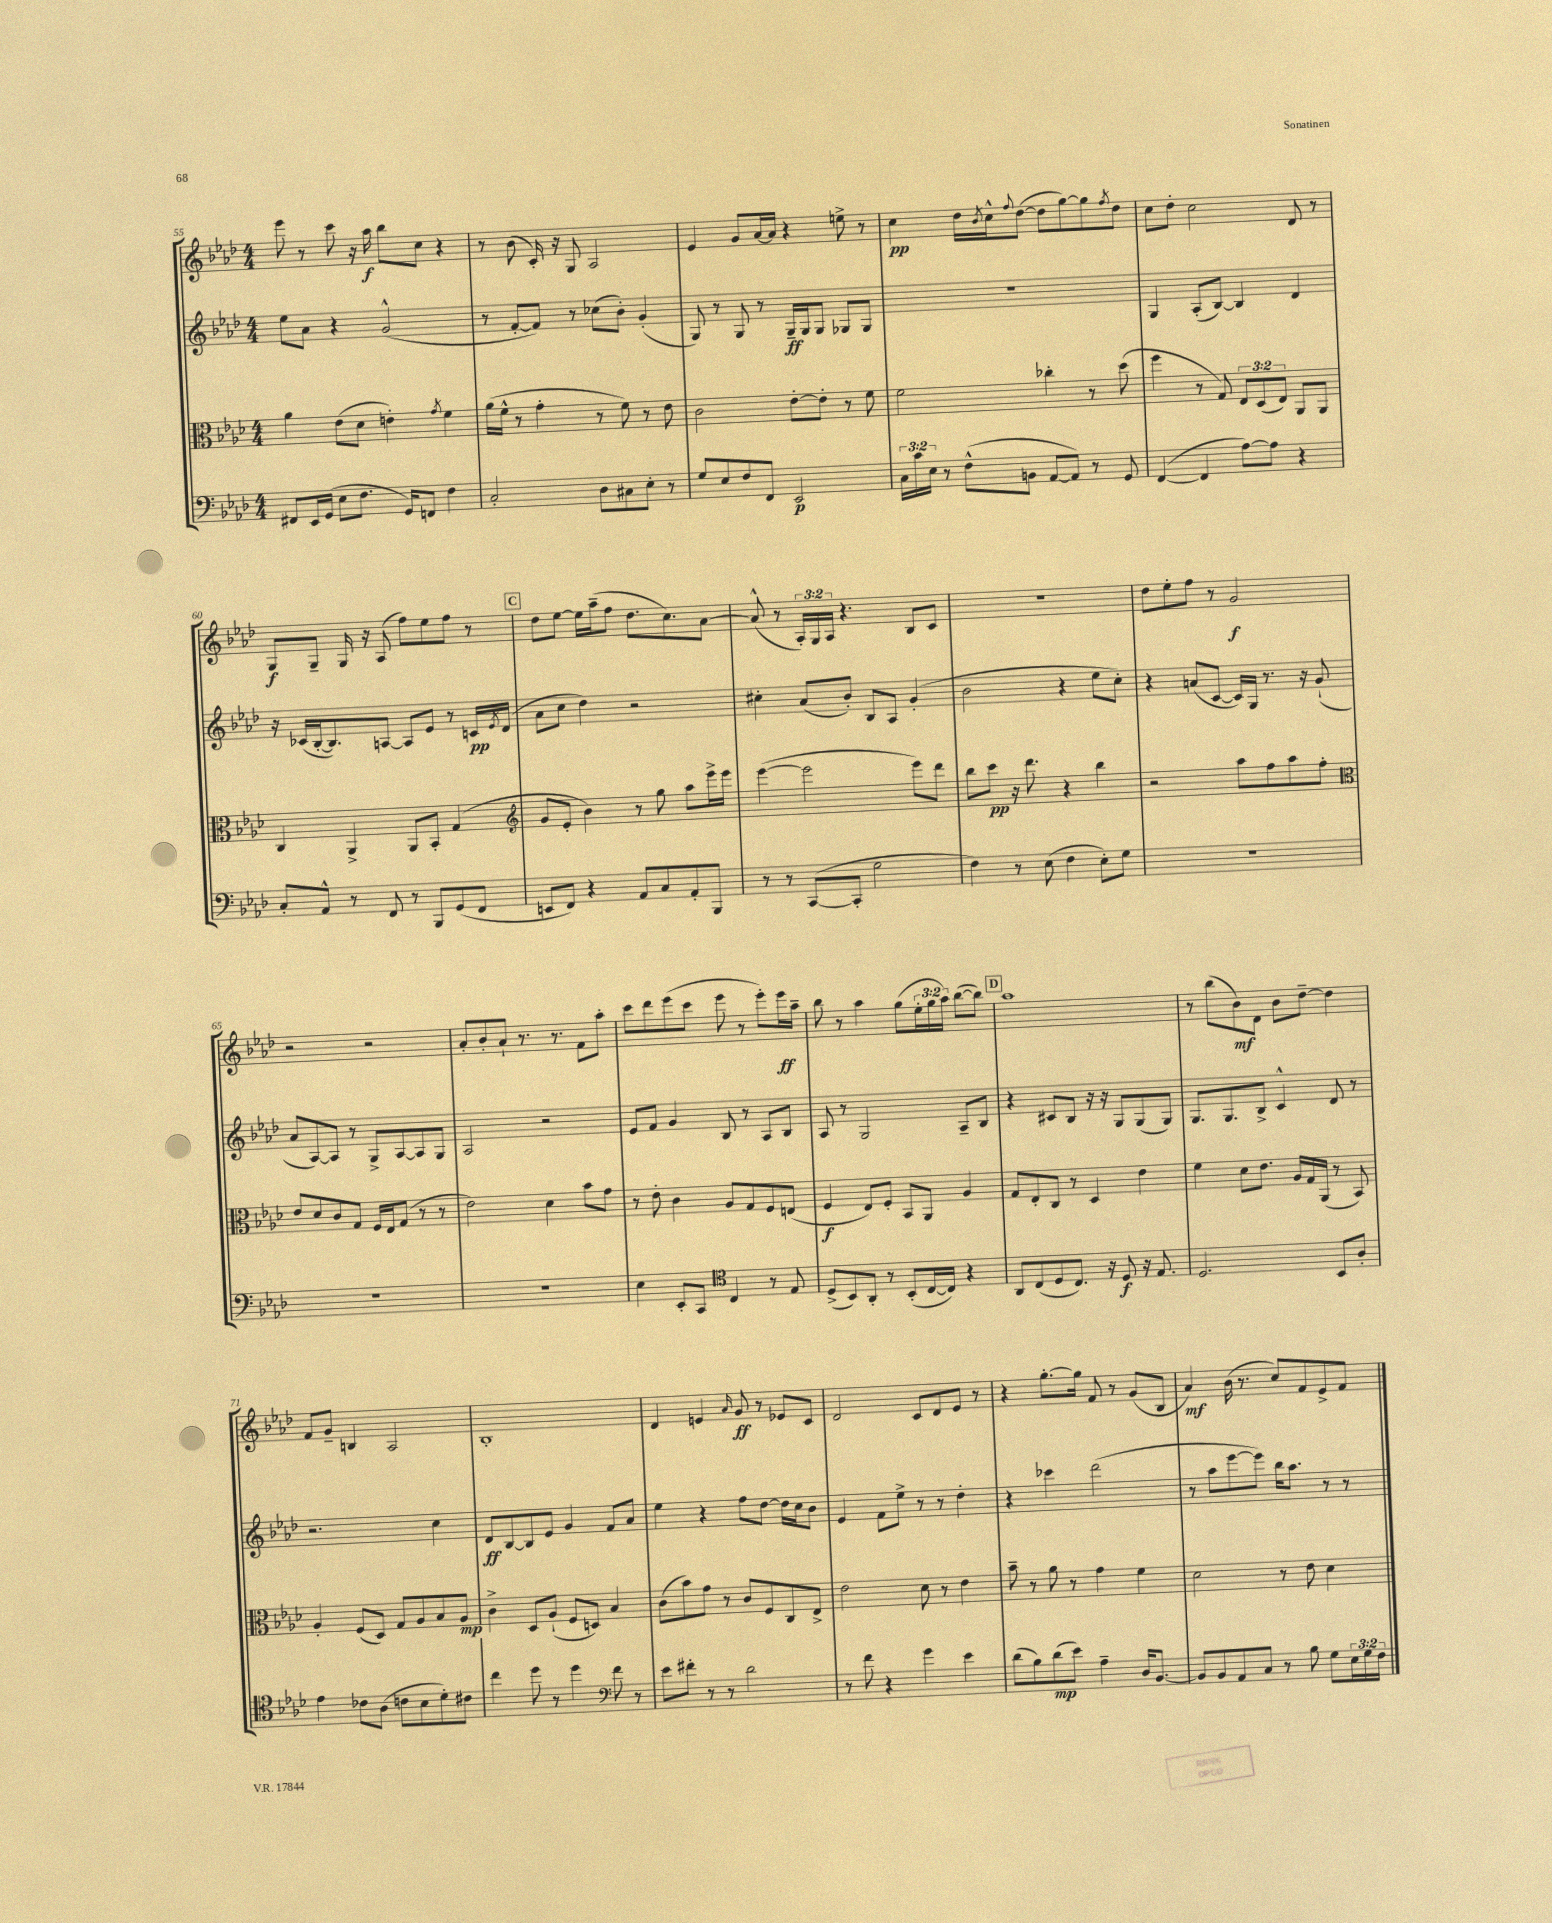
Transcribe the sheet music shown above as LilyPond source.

<<
\new StaffGroup <<
\new Staff = "s0" {
    \clef treble \key aes \major \numericTimeSignature \time 4/4 \override Staff.TupletNumber.text = #tuplet-number::calc-fraction-text
    ees'''8 r8 c'''8 r16 aes''16\f bes''8 c''8 r4 |
    r8 bes'8( c'16-.) r16 g8 aes2 |
    ees'4 g'8 aes'16~ aes'16 r4 e''8-> r8 |
    c''4\pp des''16 \acciaccatura { bes'8 } c''16-^ \appoggiatura { f''8 } des''8~( des''8 g''8~) g''8 \acciaccatura { f''8 } des''8 |
    c''8 des''8-. c''2 des'8 r8 |
    g8\f g8-- g16 r16 aes8( f''8) ees''8 f''8 r8 |
    \mark \markup { \box "C" } des''8 ees''8~ ees''16 aes''16--( f''8 des''8. c''8.) aes'8~ |
    aes'8-^( r8 \tuplet 3/2 { aes16-.) g16 aes16 } r4. bes8 c'8 |
    r1 |
    des''8 ees''8-. f''8 r8 g'2\f |
    r2 r2 |
    aes'8-. bes'8-. aes'8-! r8. r8. f'8 aes''8-. |
    c'''8 des'''8 ees'''8( c'''8 ees'''8 r8 ees'''8-.) ees'''16\ff aes''16-- |
    bes''8 r8 aes''4 g''8( \tuplet 3/2 { ees''16-. g''16 aes''16) } bes''8~( bes''8) |
    \mark \markup { \box "D" } aes''1 |
    r8 bes''8( bes'8\mf) des'8 bes'8 des''8~-- des''4 |
    f'8 g'8-- b4 aes2 |
    bes1-. |
    des'4 e'4 \grace { aes'16 } g'8\ff r8 ees'8 c'8 |
    des'2 c'8 des'8 ees'8 r8 |
    r4 g''8.~-. g''16 f'8 r8 g'8( bes8 |
    aes'4\mf) bes'16( r8. c''8) f'8 ees'8-> f'8 \bar "|." |
}
\new Staff = "s1" {
    \clef treble \key aes \major \numericTimeSignature \time 4/4
    ees''8 aes'8 r4 g'2-^( |
    r8 f'8~-. f'8) r8 ces''8( bes'8-.) g'4-.( |
    g8) r8 g8 r8 g16--\ff g16 g8 ges8 ges8 |
    R1 |
    g4 aes8-.( bes8~) bes4 des'4 |
    r16 ces'16( bes16~-. bes8.) a8~ a8 ees'8 r8 c'16\pp \acciaccatura { ees'8 } des'16( |
    \mark \markup { \box "C" } aes'8 c''8 des''4) r2 |
    cis''4-. aes'8( bes'8-.) bes8 aes8 g'4-.( |
    bes'2 r4 ees''8 c''8-.) |
    r4 a'8( c'8~ c'16) g16 r8. r16 g'8-!( |
    aes'8 aes8~) aes8 r8 g8-> aes8~ aes8 g8 |
    aes2 r2 |
    ees'8 f'8 g'4 bes8 r8 aes8 bes8 |
    aes8 r8 g2 aes8-- bes8 |
    \mark \markup { \box "D" } r4 cis'8 bes8 r16 r16 g8 g8( g8) |
    g8. g8. bes8-> c'4-^ des'8 r8 |
    r2. c''4 |
    des'8\ff bes8~ bes8 ees'8 g'4 f'8 aes'8 |
    ees''4 r4 f''8 des''8~ des''16 c''16 bes'8 |
    ees'4 f'8 ees''8-> r8 r8 des''4-. |
    r4 ces'''4 des'''2( |
    r8 aes''8 ees'''8~ ees'''8) bes''16 aes''8. r8 r8 \bar "|." |
}
\new Staff = "s2" {
    \clef alto \key aes \major \numericTimeSignature \time 4/4 \override Staff.TupletNumber.text = #tuplet-number::calc-fraction-text
    aes'4 ees'8( des'8 e'4-.) \acciaccatura { g'8 } f'4 |
    aes'16( f'16-^ r8 g'4-. r8 f'8) r8 ees'8 |
    c'2 ees'8~-. ees'8-. r8 f'8 |
    f'2 ces''4-. r8 des''8( |
    f''4 r8 g8) \tuplet 3/2 { ees8 des8( ees8) } aes,8 aes,8 |
    c4 aes,4-> aes,8 bes,8-. g4( |
    \mark \markup { \box "C" } \clef treble g'8 ees'8-. bes'4) r8 g''8 aes''8 ees'''16-> ees'''16 |
    ees'''4~( ees'''2 ees'''8) des'''8 |
    bes''8 c'''8\pp r16 des'''8. r4 bes''4 |
    r2 aes''8 f''8 aes''8 f''8-. |
    \clef alto ees'8 des'8 c'8 g8 f16 ees16 g8( r8 r8 |
    ees'2) des'4 bes'8 g'8 |
    r8 ees'8-. c'4 aes8 g8 f8 e8( |
    f4\f ees8) f8-. bes,8 aes,8 aes4 |
    \mark \markup { \box "D" } g8 ees8-. c8 r8 des4 ees'4 |
    f'4 des'8 ees'8. aes16 g16 aes,16( r8 bes,8) |
    aes4-. f8( des8) g8 aes8 bes8 aes8\mp |
    c'4-> des8 aes8-!( f8 d8) bes4 |
    c'8( bes'8) g'8 r8 c'8 f8 c8 ees8-> |
    ees'2 des'8 r8 ees'4 |
    bes'8-- r8 aes'8 r8 g'4 f'4 |
    des'2 r8 ees'8 des'4 \bar "|." |
}
\new Staff = "s3" {
    \clef bass \key aes \major \numericTimeSignature \time 4/4 \override Staff.TupletNumber.text = #tuplet-number::calc-fraction-text
    fis,8 ees,16 g,16( ees8 f8. g,16) f,8 f4 |
    c2-. des8 cis8 ees8-. r8 |
    g8 ees8 f8 f,8 ees,2\p |
    \tuplet 3/2 { c16 c'16 ees16 } r8 f8-^( b,8 aes,8~ aes,8) r8 g,8 |
    f,4~( f,4 aes8~) aes8 r4 |
    c8-. aes,8-^ r8 f,8 r8 bes,,8 g,8( f,8 |
    \mark \markup { \box "C" } e,8 f,8) r4 aes,8 c8 aes,8-. bes,,8 |
    r8 r8 c,8~( c,8-. g2 |
    f4) r8 ees8( f4 ees8-.) g8 |
    R1 |
    R1 |
    R1 |
    ees4 ees,8-. c,8 \clef tenor c4 r8 ees8 |
    des8->( bes,8) aes,8-. r8 bes,8-.( c16~ c16) r4 |
    \mark \markup { \box "D" } aes,8 c8( des8 c8.) r16 des8\f r16 ees8. |
    des2. bes,8 aes8-. |
    ees'4 ces'8 aes8( c'8 bes8 des'8-.) cis'8 |
    c''4 des''8 r8 des''4 \clef bass f'8 r8 |
    ees'8 fis'8-. r8 r8 des'2 |
    r8 f'8 r4 g'4 ees'4 |
    des'8( bes8) des'8\mp( ees'8) aes4-- des16 bes,8.~ |
    bes,8 bes,8 aes,8 c8 r8 bes8 g8 \tuplet 3/2 { ees16 g16 f16 } \bar "|." |
}
>>
>>
\layout { \context { \Score currentBarNumber = #55 } }
